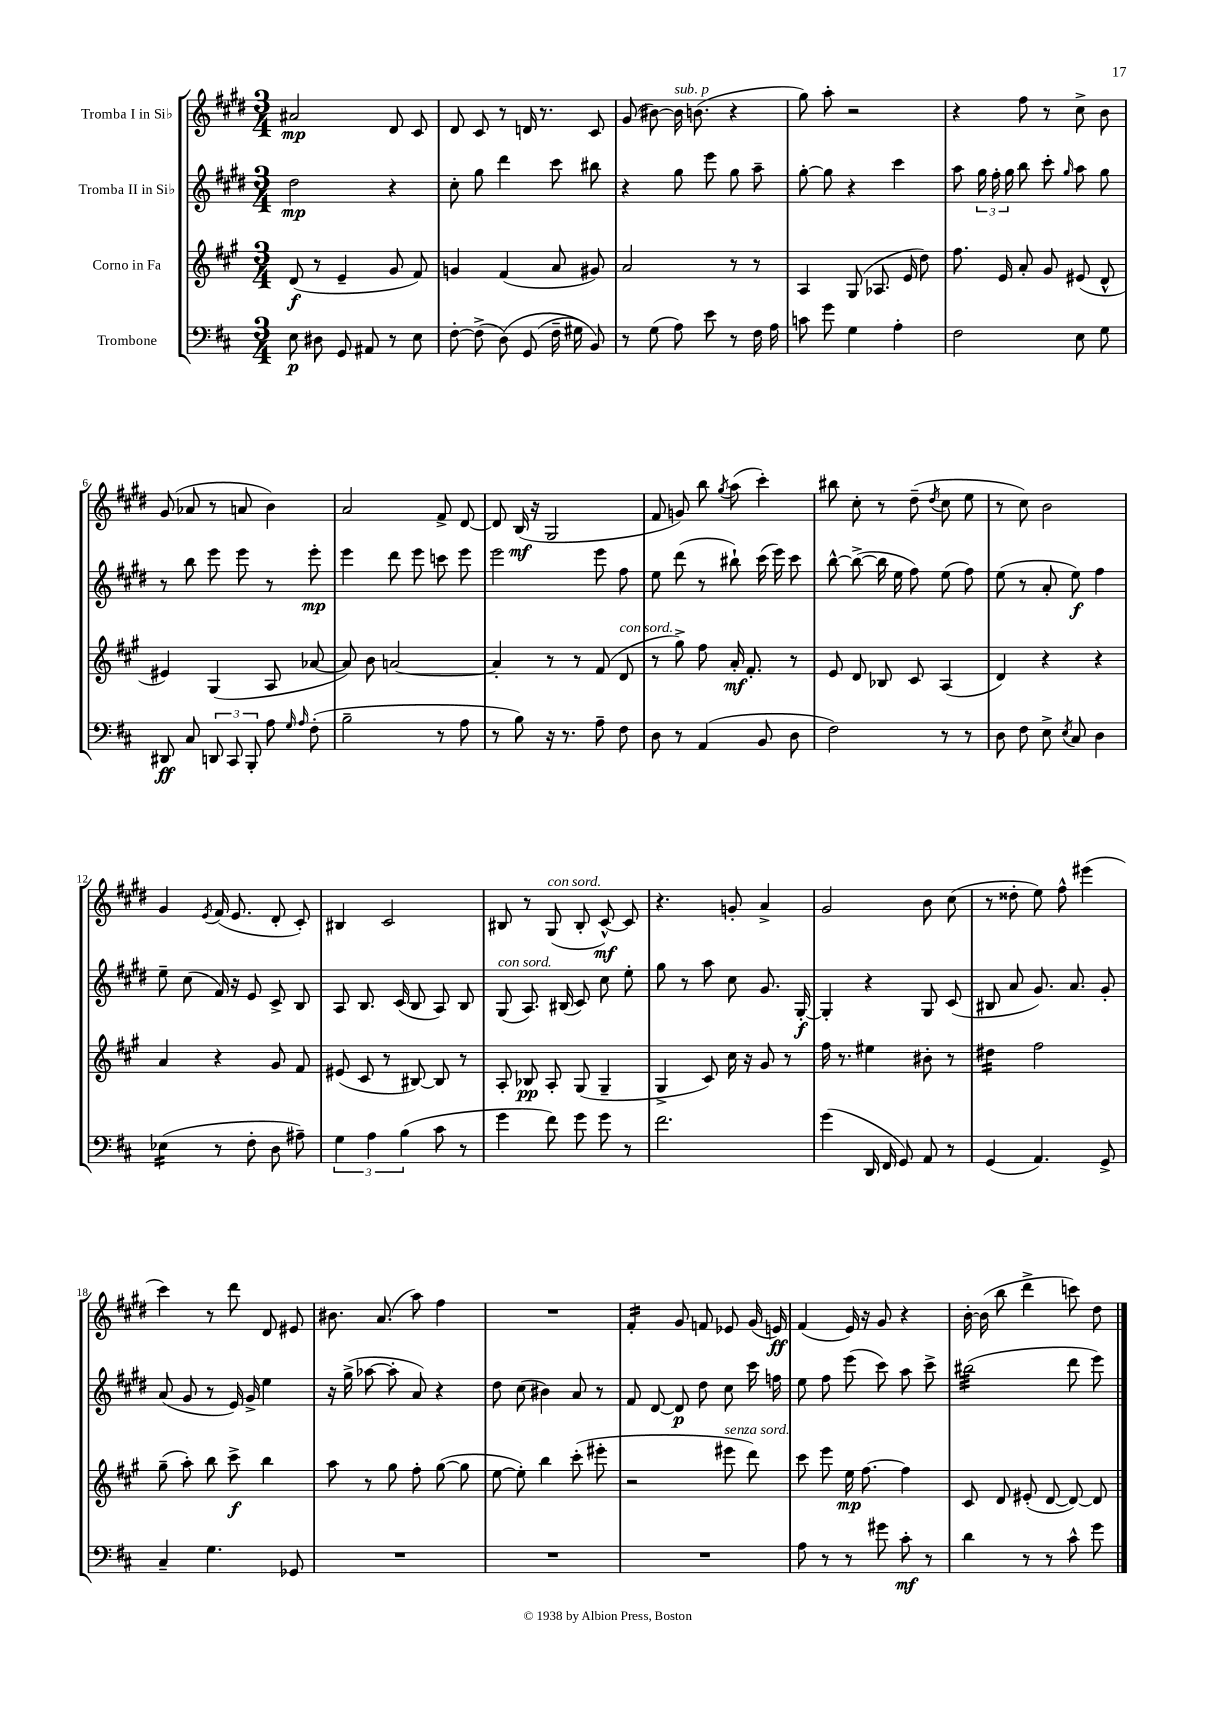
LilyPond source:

<<
\new StaffGroup <<
\new Staff = "s0" \with { instrumentName = "Tromba I in Sib" } {
    \clef treble \key e \major \numericTimeSignature \time 3/4
    \autoBeamOff ais'2\mp dis'8 cis'8 |
    dis'8 cis'8 r8 d'16 r8. cis'8 |
    gis'8( bis'8~) bis'16^\markup { \italic "sub. p" } b'8.( r4 |
    gis''8) a''8-. r2 |
    r4 fis''8 r8 cis''8-> b'8 |
    gis'8( aes'8 r8 a'8 b'4) |
    a'2 fis'8-> dis'8~ |
    dis'8 b16\mf( r16 gis2 |
    fis'8 g'8) b''8 \acciaccatura { gis''8 } a''8( cis'''4-.) |
    bis''8 cis''8-. r8 dis''8--( \acciaccatura { dis''8 } cis''8 e''8 |
    r8 cis''8) b'2 |
    gis'4 \acciaccatura { e'8 } fis'16( e'8. dis'8-. cis'8-.) |
    bis4 cis'2 |
    bis8 r8 gis8^\markup { \italic "con sord." }( bis8-. cis'8~-^\mf) cis'8 |
    r4. g'8-. a'4-> |
    gis'2 b'8 cis''8( |
    r8 disis''8-. e''8) fis''8-^ eis'''4( |
    cis'''4) r8 dis'''8 dis'8 eis'8 |
    bis'8. a'8.( a''8) fis''4 |
    R2. |
    fis'4:16-. gis'8 f'8 ees'8 gis'16( e'16\ff) |
    fis'4( e'16) r16 gis'8 r4 |
    b'16~-. b'16( b''8 dis'''4-> c'''8) dis''8 \bar "|." |
}
\new Staff = "s1" \with { instrumentName = "Tromba II in Sib" } {
    \clef treble \key e \major \numericTimeSignature \time 3/4
    \autoBeamOff dis''2\mp r4 |
    cis''8-. gis''8 dis'''4 cis'''8 bis''8 |
    r4 gis''8 e'''8 gis''8 a''8-- |
    gis''8~-. gis''8 r4 cis'''4 |
    a''8 \tuplet 3/2 { gis''16 fis''16-. gis''16 } b''8 cis'''8-. \grace { gis''16 } a''8 gis''8 |
    r8 b''8 e'''8 e'''8 r8 e'''8-.\mp |
    e'''4 dis'''8 e'''8 c'''8 e'''8 |
    e'''2 e'''8 fis''8 |
    e''8 dis'''8( r8 bis''8-!) cis'''16( e'''16) cis'''8 |
    b''8~-^ b''8~->( b''16 e''16 fis''8) e''8( fis''8) |
    e''8( r8 a'8-. e''8\f) fis''4 |
    e''8-- cis''8( fis'16) r16 e'8 cis'8-> b8 |
    a8 b8. cis'16( b8 a8) b8 |
    gis8^\markup { \italic "con sord." }( a8.) bis16( cis'8) cis''8 e''8-. |
    gis''8 r8 a''8 cis''8 gis'8. gis16~-.\f |
    gis4-. r4 gis8 cis'8( |
    bis8 a'8 gis'8.) a'8. gis'8-. |
    a'8( gis'8 r8 e'16) gis'16-> e''4 |
    r16 gis''16->( aes''8~ aes''8-. a'8) r4 |
    dis''8 cis''8( bis'4) a'8 r8 |
    fis'8 dis'8~ dis'8\p dis''8 cis''8 cis'''16 f''16 |
    e''8 fis''8 e'''8( cis'''8) a''8 cis'''8-> |
    bis''2:32( dis'''8 e'''8) \bar "|." |
}
\new Staff = "s2" \with { instrumentName = "Corno in Fa" } {
    \clef treble \key a \major \numericTimeSignature \time 3/4
    \autoBeamOff d'8\f( r8 e'4-- gis'8 fis'8) |
    g'4 fis'4( a'8 gis'8) |
    a'2 r8 r8 |
    a4 gis8( aes8. e'16 d''8) |
    fis''8. e'16 a'8-. gis'8 eis'8( d'8-^ |
    eis'4) gis4( a8 aes'8~ |
    aes'8) b'8 a'2~ |
    a'4-. r8 r8 fis'8( d'8^\markup { \italic "con sord." } |
    r8 gis''8->) fis''8 a'16-.\mf fis'8.-. r8 |
    e'8 d'8 bes8 cis'8 a4( |
    d'4) r4 r4 |
    a'4 r4 gis'8 fis'8 |
    eis'8( cis'8 r8 bis8~) bis8 r8 |
    a8-. bes8\pp a8-. gis8( gis4-- |
    gis4-> cis'8) cis''16 r16 gis'8 r8 |
    fis''16 r8. eis''4 bis'8-. r8 |
    dis''4:16 fis''2 |
    gis''8--( a''8-.) b''8 cis'''8->\f b''4 |
    a''8 r8 gis''8 fis''8-. gis''8~( gis''8 |
    e''8~ e''8-.) b''4 cis'''8-.( eis'''8-. |
    r2 eis'''8^\markup { \italic "senza sord." } d'''8) |
    cis'''8 e'''8 e''16\mp fis''8.~ fis''4 |
    cis'8 d'8 eis'8-.( d'8~ d'8~) d'8 \bar "|." |
}
\new Staff = "s3" \with { instrumentName = "Trombone" } {
    \clef bass \key d \major \numericTimeSignature \time 3/4
    \autoBeamOff e8\p dis8 g,8 ais,8 r8 e8 |
    fis8~-. fis8->( d8)\( g,8( fis16-- gis16) b,8\) |
    r8 g8( a8) e'8 r8 fis16 a16 |
    c'8 g'8 g4 a4-. |
    fis2 e8 g8 |
    dis,8\ff cis8 \tuplet 3/2 { d,8 cis,8 b,,8-. } a8 \grace { g16 a16 } fis8-.( |
    b2-- r8 a8 |
    r8 b8) r16 r8. a8-- fis8 |
    d8 r8 a,4( b,8 d8 |
    fis2) r8 r8 |
    d8 fis8 e8-> \acciaccatura { e8 } cis8 d4 |
    ees4:16( r8 fis8-. d8 ais8--) |
    \tuplet 3/2 { g4 a4 b4( } cis'8 r8 |
    g'4 fis'8) g'8 g'8 r8 |
    fis'2. |
    g'4( d,16 fis,16 g,8) a,8 r8 |
    g,4( a,4.) g,8-> |
    cis4-- g4. ges,8 |
    R2. |
    R2. |
    R2. |
    a8 r8 r8 gis'8 cis'8-.\mf r8 |
    d'4 r8 r8 cis'8-^ g'8 \bar "|." |
}
>>
>>
